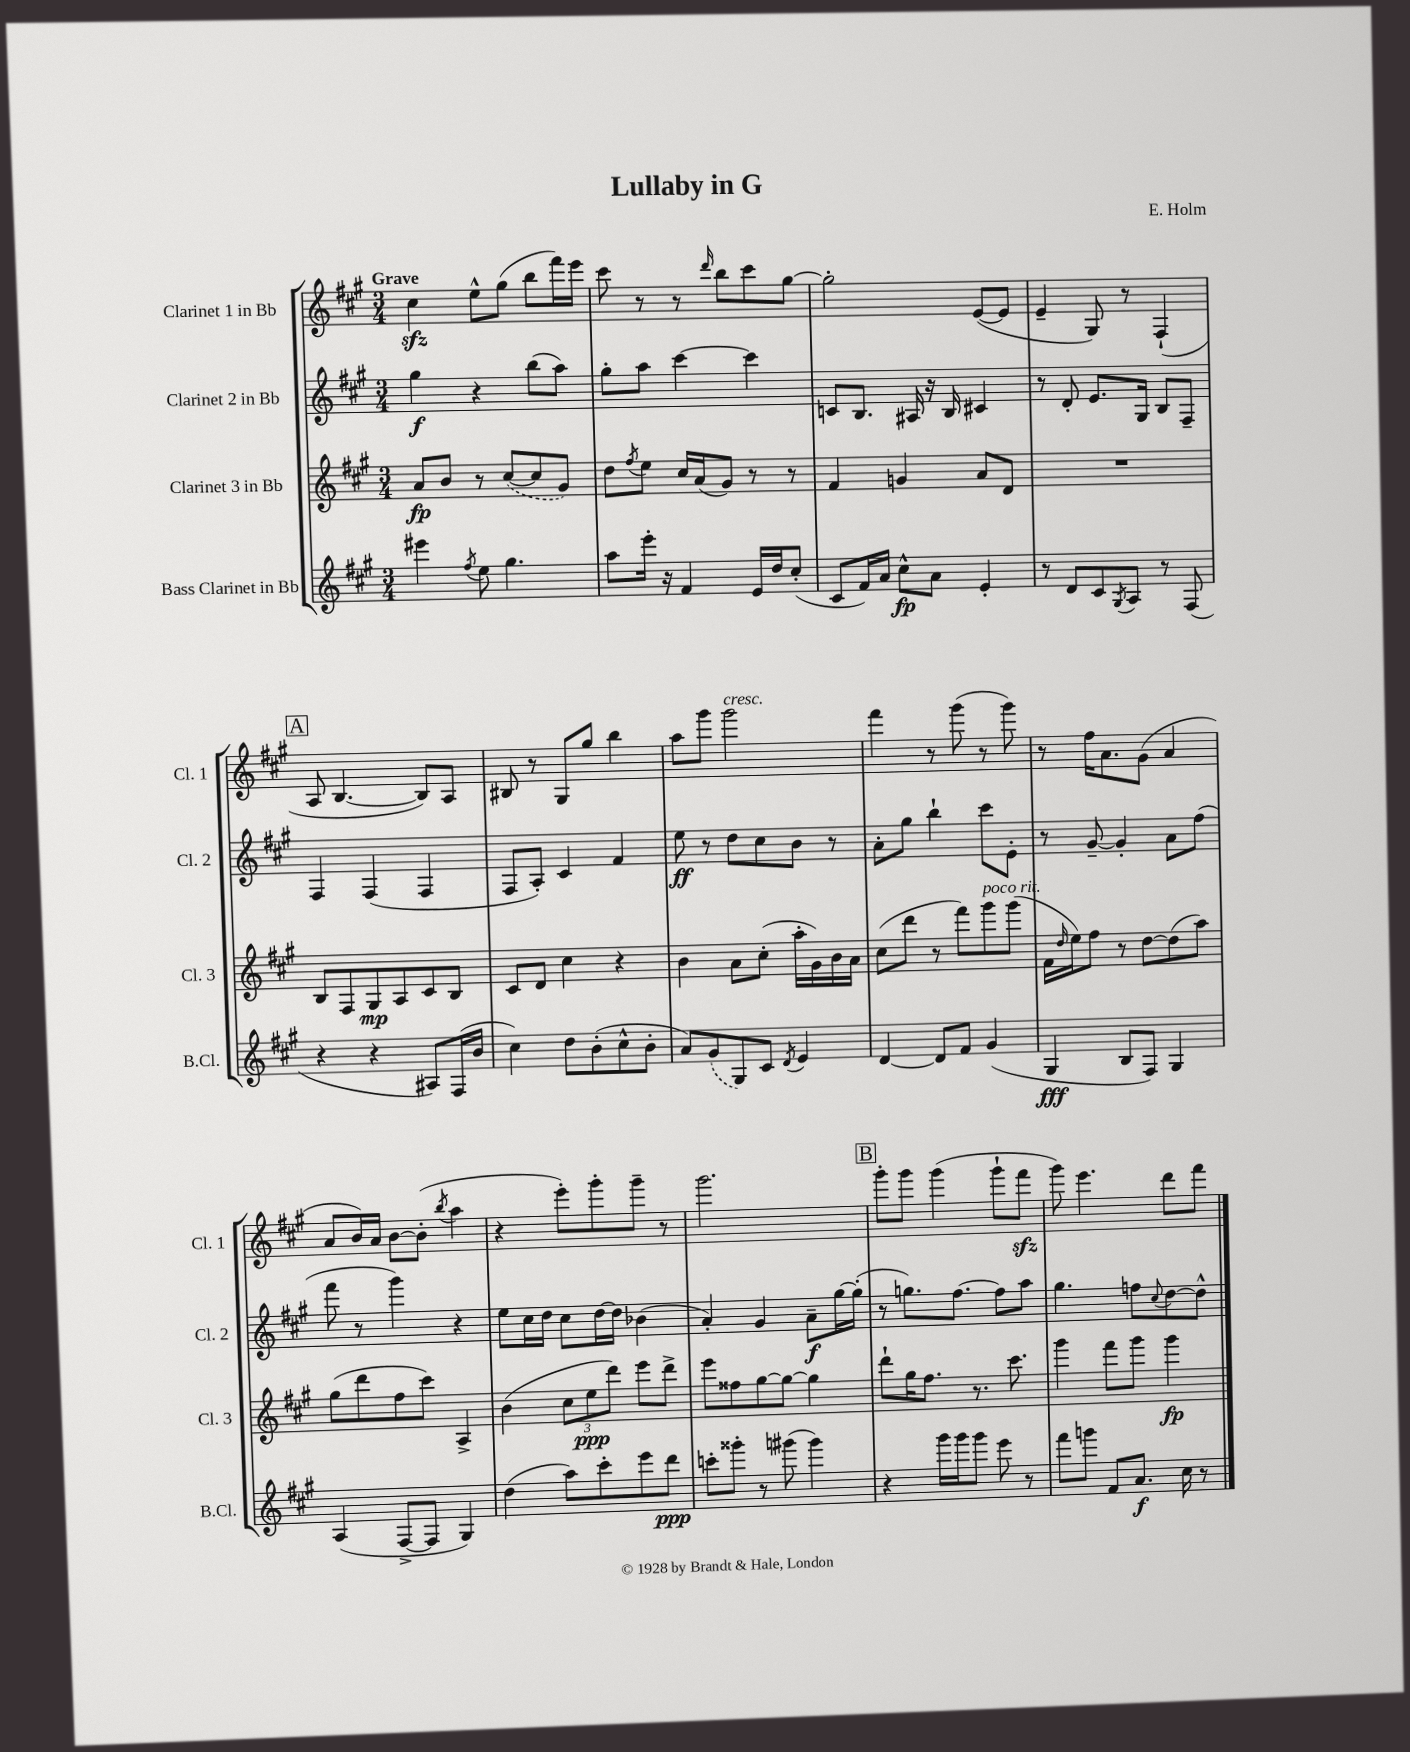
\header { title = "Lullaby in G" composer = "E. Holm" }
<<
\new StaffGroup <<
\new Staff = "s0" \with { instrumentName = "Clarinet 1 in Bb" shortInstrumentName = "Cl. 1" } {
    \clef treble \key a \major \numericTimeSignature \time 3/4 \tempo "Grave"
    cis''4\sfz e''8-^ gis''8( b''8 fis'''16) e'''16 |
    cis'''8 r8 r8 \grace { d'''16 } b''8 cis'''8 gis''8~ |
    gis''2-. e'8~( e'8 |
    e'4-- gis8) r8 fis4-!( |
    \mark \markup { \box "A" } a8 b4.~ b8) a8 |
    bis8 r8 gis8 gis''8 b''4 |
    a''8 gis'''8 gis'''2^\markup { \italic "cresc." } |
    fis'''4 r8 gis'''8( r8 gis'''8) |
    r8 fis''16 a'8. gis'8( a'4 |
    a'8 b'16) a'16 b'8~ b'8-.( \acciaccatura { b''8 } a''4 |
    r4 e'''8-.) gis'''8-. gis'''8-- r8 |
    gis'''2. |
    \mark \markup { \box "B" } gis'''8-. gis'''8 gis'''4( gis'''8-! fis'''8\sfz |
    gis'''8) e'''4. d'''8 fis'''8 \bar "|." |
}
\new Staff = "s1" \with { instrumentName = "Clarinet 2 in Bb" shortInstrumentName = "Cl. 2" } {
    \clef treble \key a \major \numericTimeSignature \time 3/4
    gis''4\f r4 b''8( a''8) |
    gis''8-. a''8 cis'''4~ cis'''4 |
    c'8 b8. ais16 r16 b16 cis'4 |
    r8 d'8-. e'8. gis16 b8 fis8-- |
    \mark \markup { \box "A" } fis4 fis4( fis4 |
    fis8 a8-.) cis'4 fis'4 |
    e''8\ff r8 d''8 cis''8 b'8 r8 |
    a'8-. gis''8 b''4-! cis'''8 e'8-. |
    r8 gis'8~-- gis'4-. a'8 fis''8( |
    fis'''8 r8 gis'''4) r4 |
    e''8 cis''16 d''16 cis''8 d''16~ d''16 bes'4( |
    a'4-.) gis'4 a'8--\f gis''16~ gis''16-.( |
    \mark \markup { \box "B" } r8 g''8.) fis''8.~ fis''8 a''8 |
    gis''4. f''8 \appoggiatura { cis''8 } d''8~ d''8-^ \bar "|." |
}
\new Staff = "s2" \with { instrumentName = "Clarinet 3 in Bb" shortInstrumentName = "Cl. 3" } {
    \clef treble \key a \major \numericTimeSignature \time 3/4
    a'8\fp b'8 r8 \once \slurDashed cis''8~( cis''8 gis'8) |
    d''8 \acciaccatura { fis''8 } e''8 cis''16 a'16( gis'8) r8 r8 |
    fis'4 g'4 a'8 d'8 |
    R2. |
    \mark \markup { \box "A" } b8 fis8 gis8\mp a8 cis'8 b8 |
    cis'8 d'8 cis''4 r4 |
    b'4 a'8 cis''8-.( a''16-. gis'16) b'16 a'16 |
    cis''8( d'''8 r8 fis'''8) gis'''8^\markup { \italic "poco rit." } gis'''8( |
    fis'16 \grace { d''16 } e''16) fis''8 r8 d''8~ d''8( a''8) |
    gis''8( d'''8 fis''8 cis'''8) a4-> |
    b'4( \tuplet 3/2 { cis''8 e''8\ppp d'''8) } e'''8 d'''8-> |
    e'''8 fisis''8 gis''8~ gis''8~ gis''4 |
    \mark \markup { \box "B" } d'''8-! gis''16 fis''8. r8. cis'''8. |
    gis'''4 fis'''8 gis'''8 gis'''4\fp \bar "|." |
}
\new Staff = "s3" \with { instrumentName = "Bass Clarinet in Bb" shortInstrumentName = "B.Cl." } {
    \clef treble \key a \major \numericTimeSignature \time 3/4
    eis'''4 \acciaccatura { fis''8 } e''8 gis''4. |
    a''8 e'''16-. r16 fis'4 e'16 d''16 cis''8-.( |
    cis'8 fis'16) a'16 cis''8-^\fp a'8 e'4-. |
    r8 d'8 cis'8 \acciaccatura { gis8 } a8 r8 fis8( |
    \mark \markup { \box "A" } r4 r4 ais8) fis16( b'16 |
    cis''4) d''8 b'8-.( cis''8-^ b'8-. |
    a'8) \once \slurDashed gis'8( gis8) cis'8 \acciaccatura { d'8 } e'4 |
    d'4~ d'8 fis'8 gis'4( |
    gis4\fff b8 fis8) gis4 |
    a4( fis8~-> fis8 gis4) |
    d''4( a''8) cis'''8-. e'''8 d'''8\ppp |
    c'''8-. gisis'''8-. r8 gis'''8( gis'''4) |
    \mark \markup { \box "B" } r4 gis'''16 gis'''16 gis'''8 e'''8 r8 |
    fis'''8 g'''8 fis'8 a'8.\f cis''16 r8 \bar "|." |
}
>>
>>
\layout { \context { \Score \remove "Bar_number_engraver" } }
